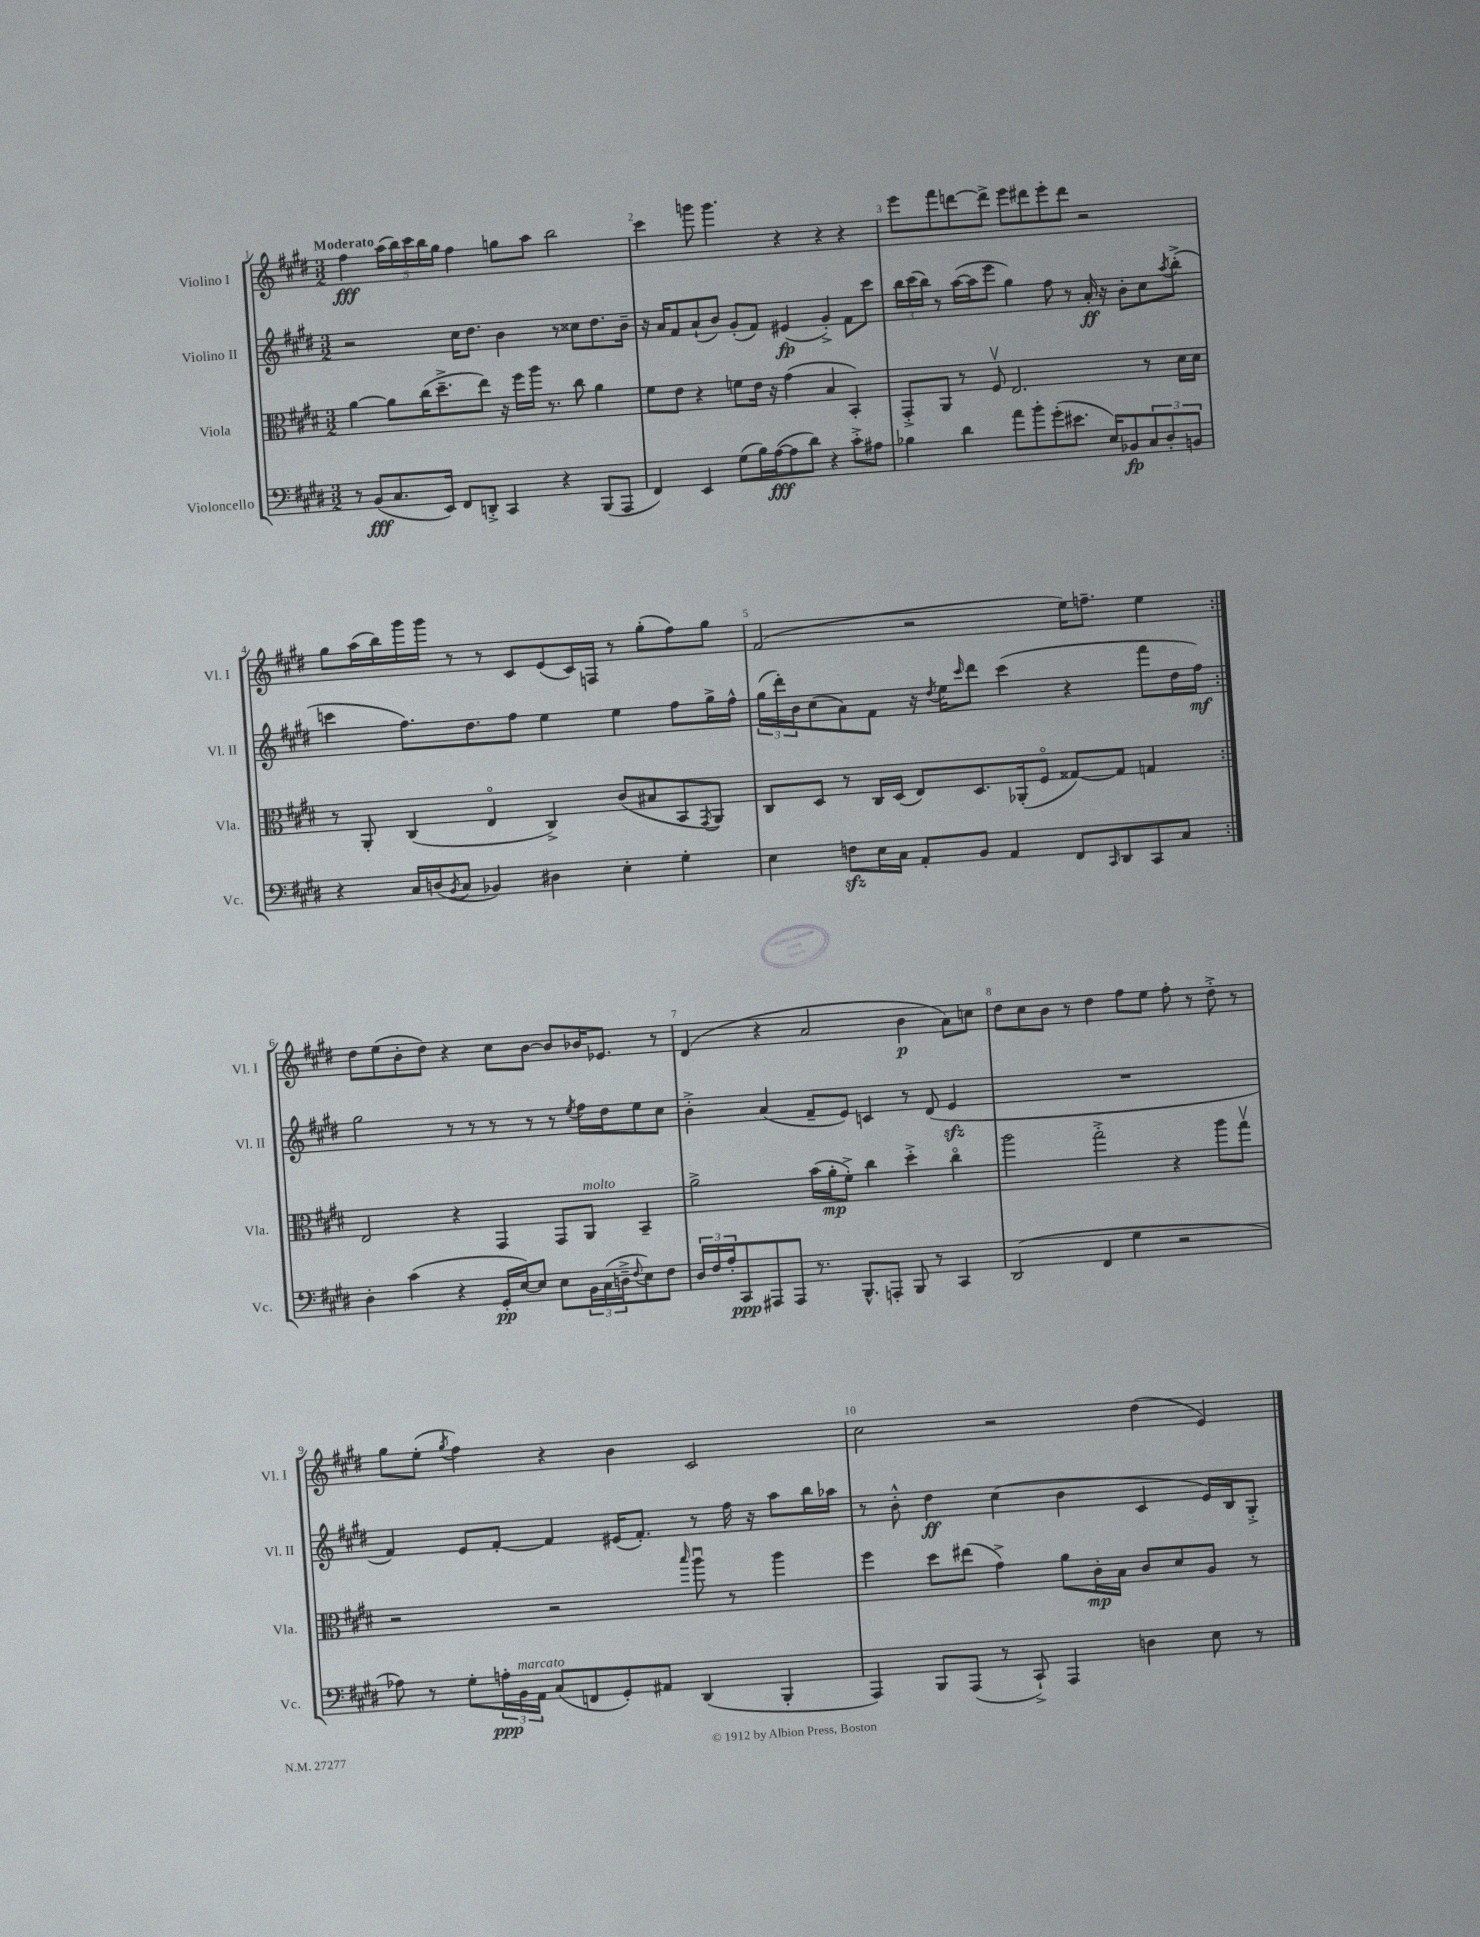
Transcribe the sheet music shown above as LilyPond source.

<<
\new StaffGroup <<
\new Staff = "s0" \with { instrumentName = "Violino I" shortInstrumentName = "Vl. I" } {
    \clef treble \key e \major \numericTimeSignature \time 3/2 \tempo "Moderato"
    \repeat volta 2 { fis''4\fff \tuplet 5/4 { a''16( b''16) cis'''16 b''16 gis''16 } fis''4 g''8 a''8 b''2 |
    cis'''4 g'''8 g'''4. r4 r4 r4 |
    e'''8 fis'''8 d'''8~ d'''8-> e'''8 dis'''8 e'''8-. dis'''8 r2 |
    gis''8 a''16( b''16) gis'''16 gis'''16 r8 r8 cis'8 e'8( cis'16) f16 r8 gis''8-.( fis''8) gis''8 |
    fis'2( r2 e''16) f''8.-- e''4 | }
    dis''8 e''8( b'8-. dis''8) r4 cis''8 b'8~ b'8 bes'16 ees'8. r8 |
    dis'4( r4 a'2 b'4\p a'8) c''8 |
    dis''8 cis''8 b'8 r8 dis''4 fis''8 e''8 fis''8-. r8 dis''8-.-> r8 |
    gis''8 e''8-.( \acciaccatura { gis''8 } fis''4) r4 b'4 cis'2 |
    cis''2 r2 dis''4( e'4) \bar "|." |
}
\new Staff = "s1" \with { instrumentName = "Violino II" shortInstrumentName = "Vl. II" } {
    \clef treble \key e \major \numericTimeSignature \time 3/2
    \repeat volta 2 { r2 cis''16 dis''8. b'4 r8 cisis''8 dis''8. b'16-- |
    r16 a'16 fis'8 a'8-!( b'8) gis'8-.( fis'8) eis'4\fp( gis'4-.->) fis'8 cis'''8 |
    \tuplet 3/2 { b''16 cis'''16( b''16) } r8 a''16~( a''16 e'''8 gis''4) fis''8 r8 a'16-.\ff r16 b'8-. cis''8 \acciaccatura { a''8 } b''8-.->( |
    c'''4 fis''8.) dis''8. fis''8 e''4 e''4 fis''8 gis''16-> fis''16-^ |
    \tuplet 3/2 { gis''16( dis'''16-.) b'16 } cis''8( a'8) fis'8 r16 \acciaccatura { dis''8 } e''16 \grace { cis'''16 } dis'''8 cis'''4( r4 fis'''8 dis''16 fis''16\mf) | }
    gis''2 r8 r8 r8 r8 r8 \acciaccatura { e''8 } fis''16 dis''16 e''8 cis''8 |
    b'4-.-> a'4( fis'8-- e'8) c'4 r8 dis'8( e'4\sfz |
    R1. |
    fis'4) e'8 fis'8~-. fis'4 eis'16( fis'8.-.) r8 fis''16 r16 a''8 b''16 aes''16 |
    r8 b'8-.-^ dis''4\ff cis''4( b'4 cis'4 e'16) b16 gis8-.-> \bar "|." |
}
\new Staff = "s2" \with { instrumentName = "Viola" shortInstrumentName = "Vla." } {
    \clef alto \key e \major \numericTimeSignature \time 3/2
    \repeat volta 2 { a'4~ a'8 cis''16( dis''8.---> e''8) r16 fis''16 a''16 r8. cis''8 a'4 |
    fis'8 e'8 r4 f'8 e'16 r16 gis'4( b4 b,4-.) |
    gis,8-.-> a,8 r8 fis8\upbow e2. r8 dis'16 dis'16 |
    r8 a,8-. cis4( e4\flageolet cis4->) cis'8( bis8 b,8 \acciaccatura { gis,8 } a,8) |
    cis8 dis8 r8 cis16 dis16( e8) dis8. aes,16-.( fis8\flageolet gisis8~) gisis8 g4 | }
    e2 r4 gis,4 gis,8 a,8^\markup { \italic "molto" } b,4-- |
    a'2-> b'16( a'16-.\mp fis'8-.->) cis''4 dis''4-.-> cis''4\flageolet |
    a''2 gis''2-.-> r4 a''8 gis''8\upbow |
    r2 r2 \grace { b''16 } a''8\downbow r8 a''4 |
    fis''4 dis''8 eis''8( gis'4->) a'8 cis'16-.\mp b16 cis'8 dis'8 a8 r8 \bar "|." |
}
\new Staff = "s3" \with { instrumentName = "Violoncello" shortInstrumentName = "Vc." } {
    \clef bass \key e \major \numericTimeSignature \time 3/2
    \repeat volta 2 { r8 b,8\fff( cis8. e,16) fis,8 d,8-.-> cis,4 r4 b,,8( a,,8 |
    fis,4) e,4 gis8( b16) a16~\fff( a8 dis'8) r4 cis'8-.-> ais8 |
    bes4 dis'4 a'8 b'8-. gis'8-.( eis'8. e16) bes,8\fp \tuplet 3/2 { cis8 dis8-. b,8 } |
    r4 cis16 d16( \acciaccatura { b,8 } cis8 bes,4) dis4 e4-. gis4-. |
    e4 f8\sfz e16 cis16 a,8-. b,8 a,4 fis,8 \grace { cis,16 } dis,8 cis,8 cis8 | }
    dis4-. cis'4( r4 gis,16-.\pp e16~) e8 e8 \tuplet 3/2 { b,16 cis16( d16---> } \appoggiatura { fis8 } e8) fis8 |
    \tuplet 3/2 { dis16 fis16 a16-. } cis,8\ppp ais,,8 ais,,8 r8. b,,8.-^ a,,8-. b,,8 r8 cis,4 |
    dis,2( fis,4 gis4 r2 |
    aes8) r8 gis8-. \tuplet 3/2 { a16-.\ppp b,16^\markup { \italic "marcato" } a,16 } cis8( f,8 gis,8-.) ais,8 dis,4( b,,4-. |
    a,,4) b,,8 a,,8( r8 cis,8-!->) a,,4 d4 e8 r8 \bar "|." |
}
>>
>>
\layout { \context { \Score \override BarNumber.break-visibility = ##(#f #t #t) barNumberVisibility = #all-bar-numbers-visible } }
